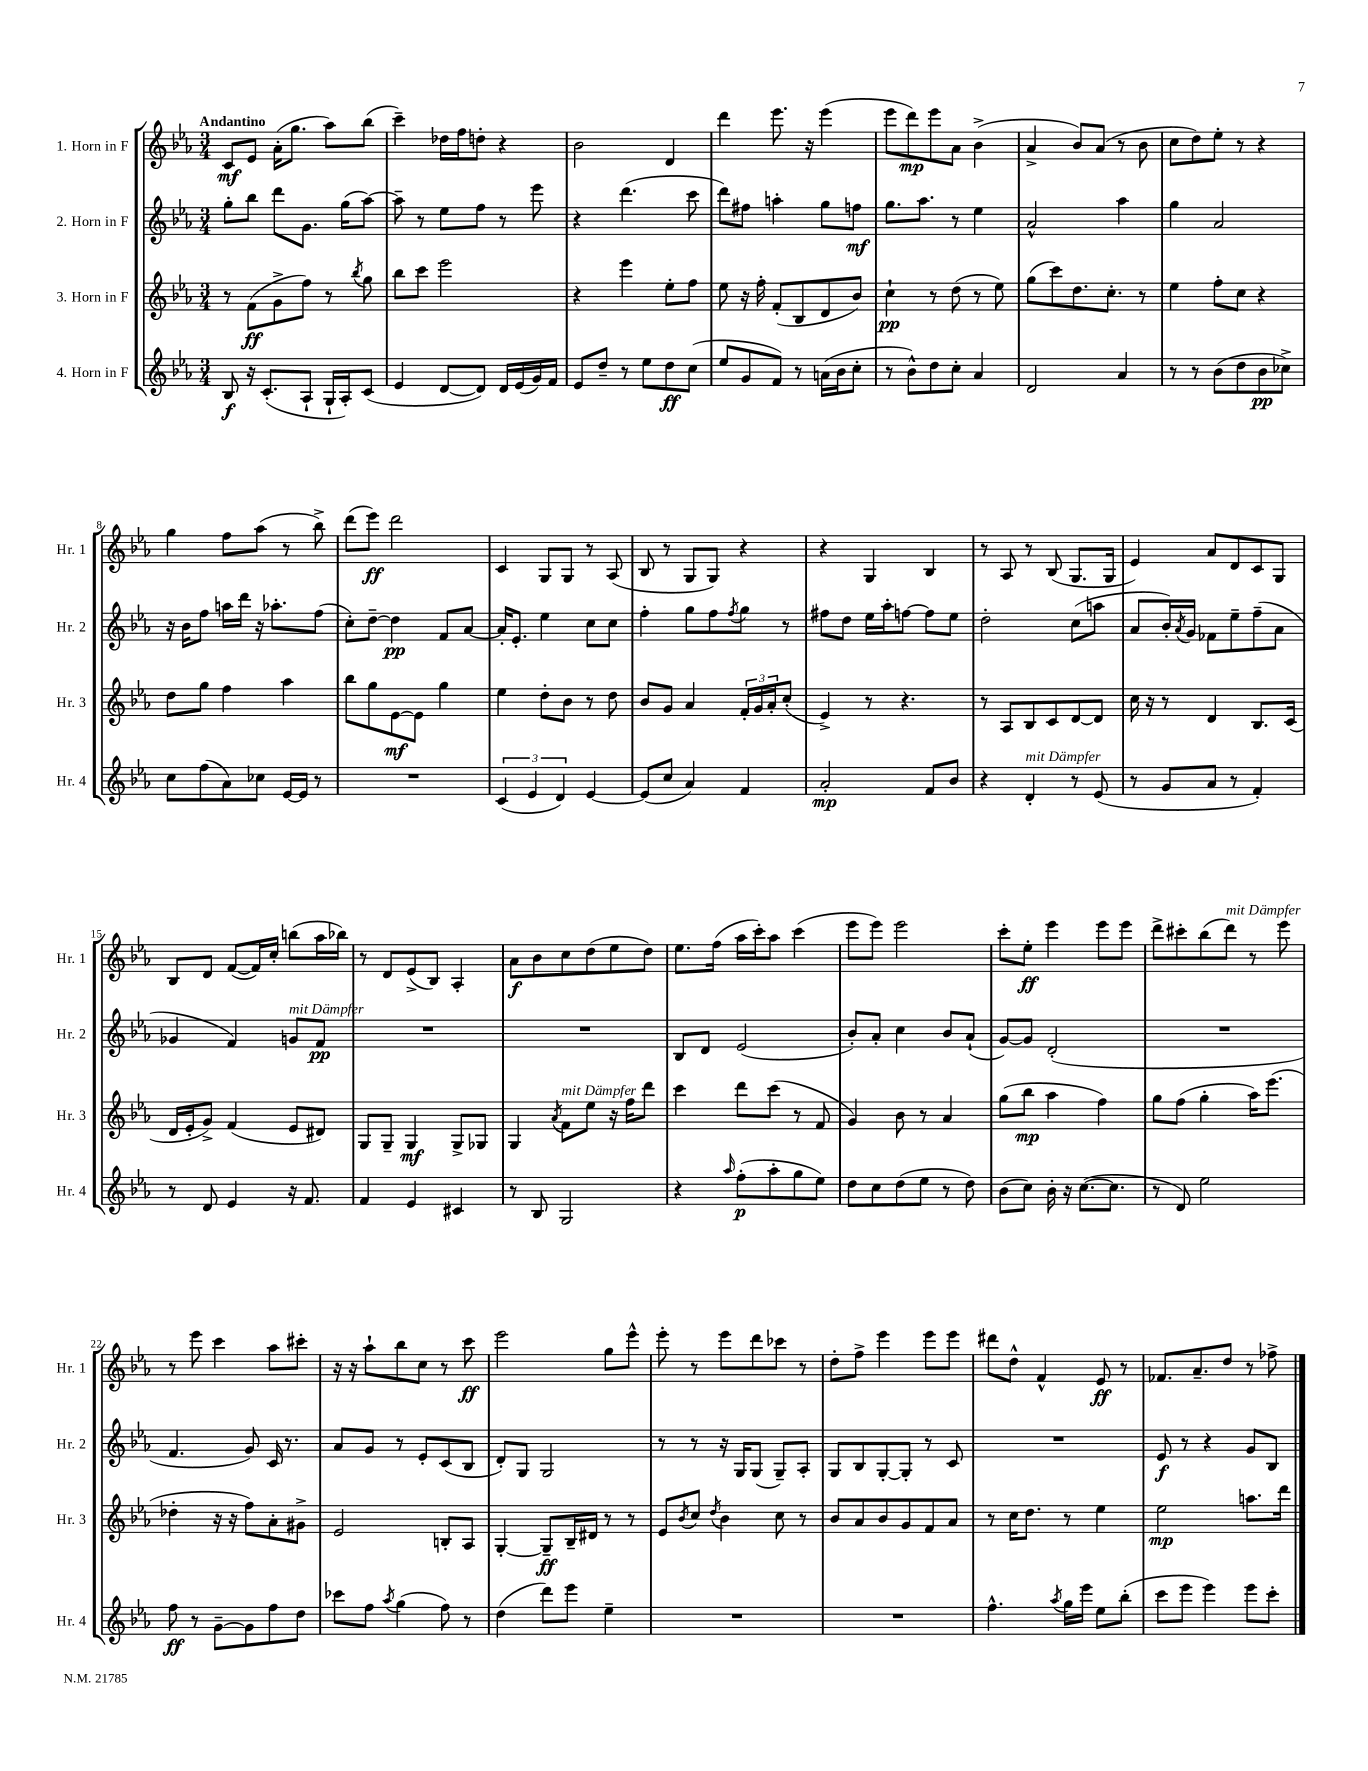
<<
\new StaffGroup <<
\new Staff = "s0" \with { instrumentName = "1. Horn in F" shortInstrumentName = "Hr. 1" } {
    \clef treble \key ees \major \numericTimeSignature \time 3/4 \tempo "Andantino"
    c'8\mf ees'8 aes'16-.( g''8. aes''8) bes''8( |
    c'''4--) des''16 f''16 d''8-. r4 |
    bes'2 d'4 |
    d'''4 ees'''8. r16 ees'''4( |
    ees'''8 d'''8\mp) ees'''8 aes'8 bes'4->( |
    aes'4-> bes'8) aes'8( r8 bes'8 |
    c''8 d''8) ees''8-. r8 r4 |
    g''4 f''8 aes''8( r8 bes''8->) |
    d'''8( ees'''8\ff) d'''2 |
    c'4 g8 g8 r8 aes8( |
    bes8 r8 g8 g8) r4 |
    r4 g4 bes4 |
    r8 aes8 r8 bes8( g8. g16 |
    ees'4) aes'8 d'8 c'8 g8 |
    bes8 d'8 f'8~( f'16) c''16-. b''8( aes''16 bes''16) |
    r8 d'8 ees'8->( bes8) aes4-. |
    aes'8\f bes'8 c''8 d''8( ees''8 d''8) |
    ees''8. f''16( aes''16 c'''16-.) aes''8 c'''4( |
    ees'''8 ees'''8) ees'''2 |
    c'''8-. ees''8-.\ff ees'''4 ees'''8 ees'''8 |
    d'''8-> cis'''8-. bes''8( d'''8^\markup { \italic "mit Dämpfer" }) r8 ees'''8 |
    r8 ees'''8 c'''4 aes''8 cis'''8-. |
    r16 r16 aes''8-! bes''8 c''8 r8 c'''8\ff |
    ees'''2 g''8 ees'''8-^ |
    ees'''8-. r8 ees'''8 d'''8 ces'''8 r8 |
    d''8-. f''8-> ees'''4 ees'''8 ees'''8 |
    dis'''8 d''8-^ f'4-^ ees'8\ff r8 |
    fes'8. aes'8.-- d''8 r8 fes''8-> \bar "|." |
}
\new Staff = "s1" \with { instrumentName = "2. Horn in F" shortInstrumentName = "Hr. 2" } {
    \clef treble \key ees \major \numericTimeSignature \time 3/4
    g''8-. bes''8 d'''8 g'8. g''16( aes''8~) |
    aes''8-- r8 ees''8 f''8 r8 ees'''8 |
    r4 d'''4.( c'''8 |
    d'''8) fis''8 a''4-. g''8 f''8\mf |
    g''8. aes''8. r8 ees''4 |
    aes'2-^ aes''4 |
    g''4 aes'2 |
    r16 bes'16 f''8 a''16 d'''16 r16 aes''8.-. f''8( |
    c''8-.) d''8~-- d''4\pp f'8 aes'8~ |
    aes'16-. ees'8.-. ees''4 c''8 c''8 |
    f''4-. g''8 f''8 \acciaccatura { f''8 } g''8 r8 |
    fis''8 d''8 ees''16 aes''16-. f''8~ f''8 ees''8 |
    d''2-. c''8( a''8 |
    aes'8 bes'16-.) \acciaccatura { aes'8 } g'16 fes'8 ees''8-- f''8--( aes'8 |
    ges'4 f'4) g'8^\markup { \italic "mit Dämpfer" } f'8\pp |
    R2. |
    R2. |
    bes8 d'8 ees'2( |
    bes'8-.) aes'8-. c''4 bes'8 aes'8-!( |
    g'8~) g'8 d'2-.( |
    R2. |
    f'4. g'8) c'16 r8. |
    aes'8 g'8 r8 ees'8-. c'8( bes8 |
    d'8-.) g8 g2 |
    r8 r8 r16 g16 g8( g8--) aes8-. |
    g8 bes8 g8~-. g8-. r8 c'8 |
    R2. |
    ees'8\f r8 r4 g'8 bes8 \bar "|." |
}
\new Staff = "s2" \with { instrumentName = "3. Horn in F" shortInstrumentName = "Hr. 3" } {
    \clef treble \key ees \major \numericTimeSignature \time 3/4
    r8 f'8\ff( g'8-> f''8) r8 \acciaccatura { bes''8 } g''8 |
    bes''8 c'''8 ees'''2 |
    r4 ees'''4 ees''8-. f''8 |
    ees''8 r16 f''16-. f'8-.( bes8 d'8 bes'8) |
    c''4-!\pp r8 d''8( r8 ees''8) |
    g''8( c'''8) d''8. c''8.-. r8 |
    ees''4 f''8-. c''8 r4 |
    d''8 g''8 f''4 aes''4 |
    bes''8 g''8 ees'8~\mf ees'8 g''4 |
    ees''4 d''8-. bes'8 r8 d''8 |
    bes'8 g'8 aes'4 \tuplet 3/2 { f'16-. g'16 aes'16-. } c''8-.( |
    ees'4->) r8 r4. |
    r8 aes8 bes8 c'8 d'8~ d'8 |
    c''16 r16 r8 d'4 bes8. c'16( |
    d'16 ees'16-. g'8->) f'4( ees'8 dis'8) |
    g8 g8-- g4\mf g8-> ges8 |
    g4 \acciaccatura { aes'8 } f'8^\markup { \italic "mit Dämpfer" } ees''8 r16 f''16 d'''8 |
    c'''4 d'''8 c'''8( r8 f'8 |
    g'4) bes'8 r8 aes'4 |
    g''8( bes''8\mp aes''4 f''4) |
    g''8 f''8( g''4-. aes''16) ees'''8.( |
    des''4-. r16 r16 f''8) aes'8-. gis'8-> |
    ees'2 b8-. aes8 |
    g4~-. g8--\ff bes16-- dis'16 r8 r8 |
    ees'8 \acciaccatura { bes'8 } c''8 \acciaccatura { d''8 } bes'4 c''8 r8 |
    bes'8 aes'8 bes'8 g'8 f'8 aes'8 |
    r8 c''16 d''8. r8 ees''4 |
    ees''2\mp a''8. d'''16 \bar "|." |
}
\new Staff = "s3" \with { instrumentName = "4. Horn in F" shortInstrumentName = "Hr. 4" } {
    \clef treble \key ees \major \numericTimeSignature \time 3/4
    bes8\f r16 c'8.-.( aes8-! g16-! aes16-.) c'8( |
    ees'4 d'8~ d'8) d'16 ees'16( g'16) f'16 |
    ees'8 d''8-- r8 ees''8 d''8\ff c''8( |
    ees''8 g'8 f'8) r8 a'16( bes'16 c''8-. |
    r8 bes'8-^) d''8 c''8-. aes'4 |
    d'2 aes'4 |
    r8 r8 bes'8( d''8 bes'8\pp ces''8->) |
    c''8 f''8( aes'8) ces''8 ees'16~ ees'16 r8 |
    R2. |
    \tuplet 3/2 { c'4( ees'4 d'4) } ees'4~ |
    ees'8( c''8 aes'4) f'4 |
    aes'2-.\mp f'8 bes'8 |
    r4 d'4-.^\markup { \italic "mit Dämpfer" } r8 ees'8( |
    r8 g'8 aes'8 r8 f'4-.) |
    r8 d'8 ees'4 r16 f'8. |
    f'4 ees'4 cis'4 |
    r8 bes8 g2 |
    r4 \grace { aes''16 } f''8-.\p( aes''8-. g''8 ees''8) |
    d''8 c''8 d''8( ees''8 r8 d''8) |
    bes'8( c''8) bes'16-. r16 c''8.~( c''8. |
    r8 d'8) ees''2 |
    f''8\ff r8 g'8~-- g'8 f''8 d''8 |
    ces'''8 f''8 \acciaccatura { aes''8 } g''4( f''8) r8 |
    d''4( d'''8) ees'''8 ees''4-- |
    R2. |
    R2. |
    f''4.-^ \acciaccatura { aes''8 } g''16 ees'''16 ees''8 bes''8-.( |
    c'''8 ees'''8 ees'''4) ees'''8 c'''8-. \bar "|." |
}
>>
>>
